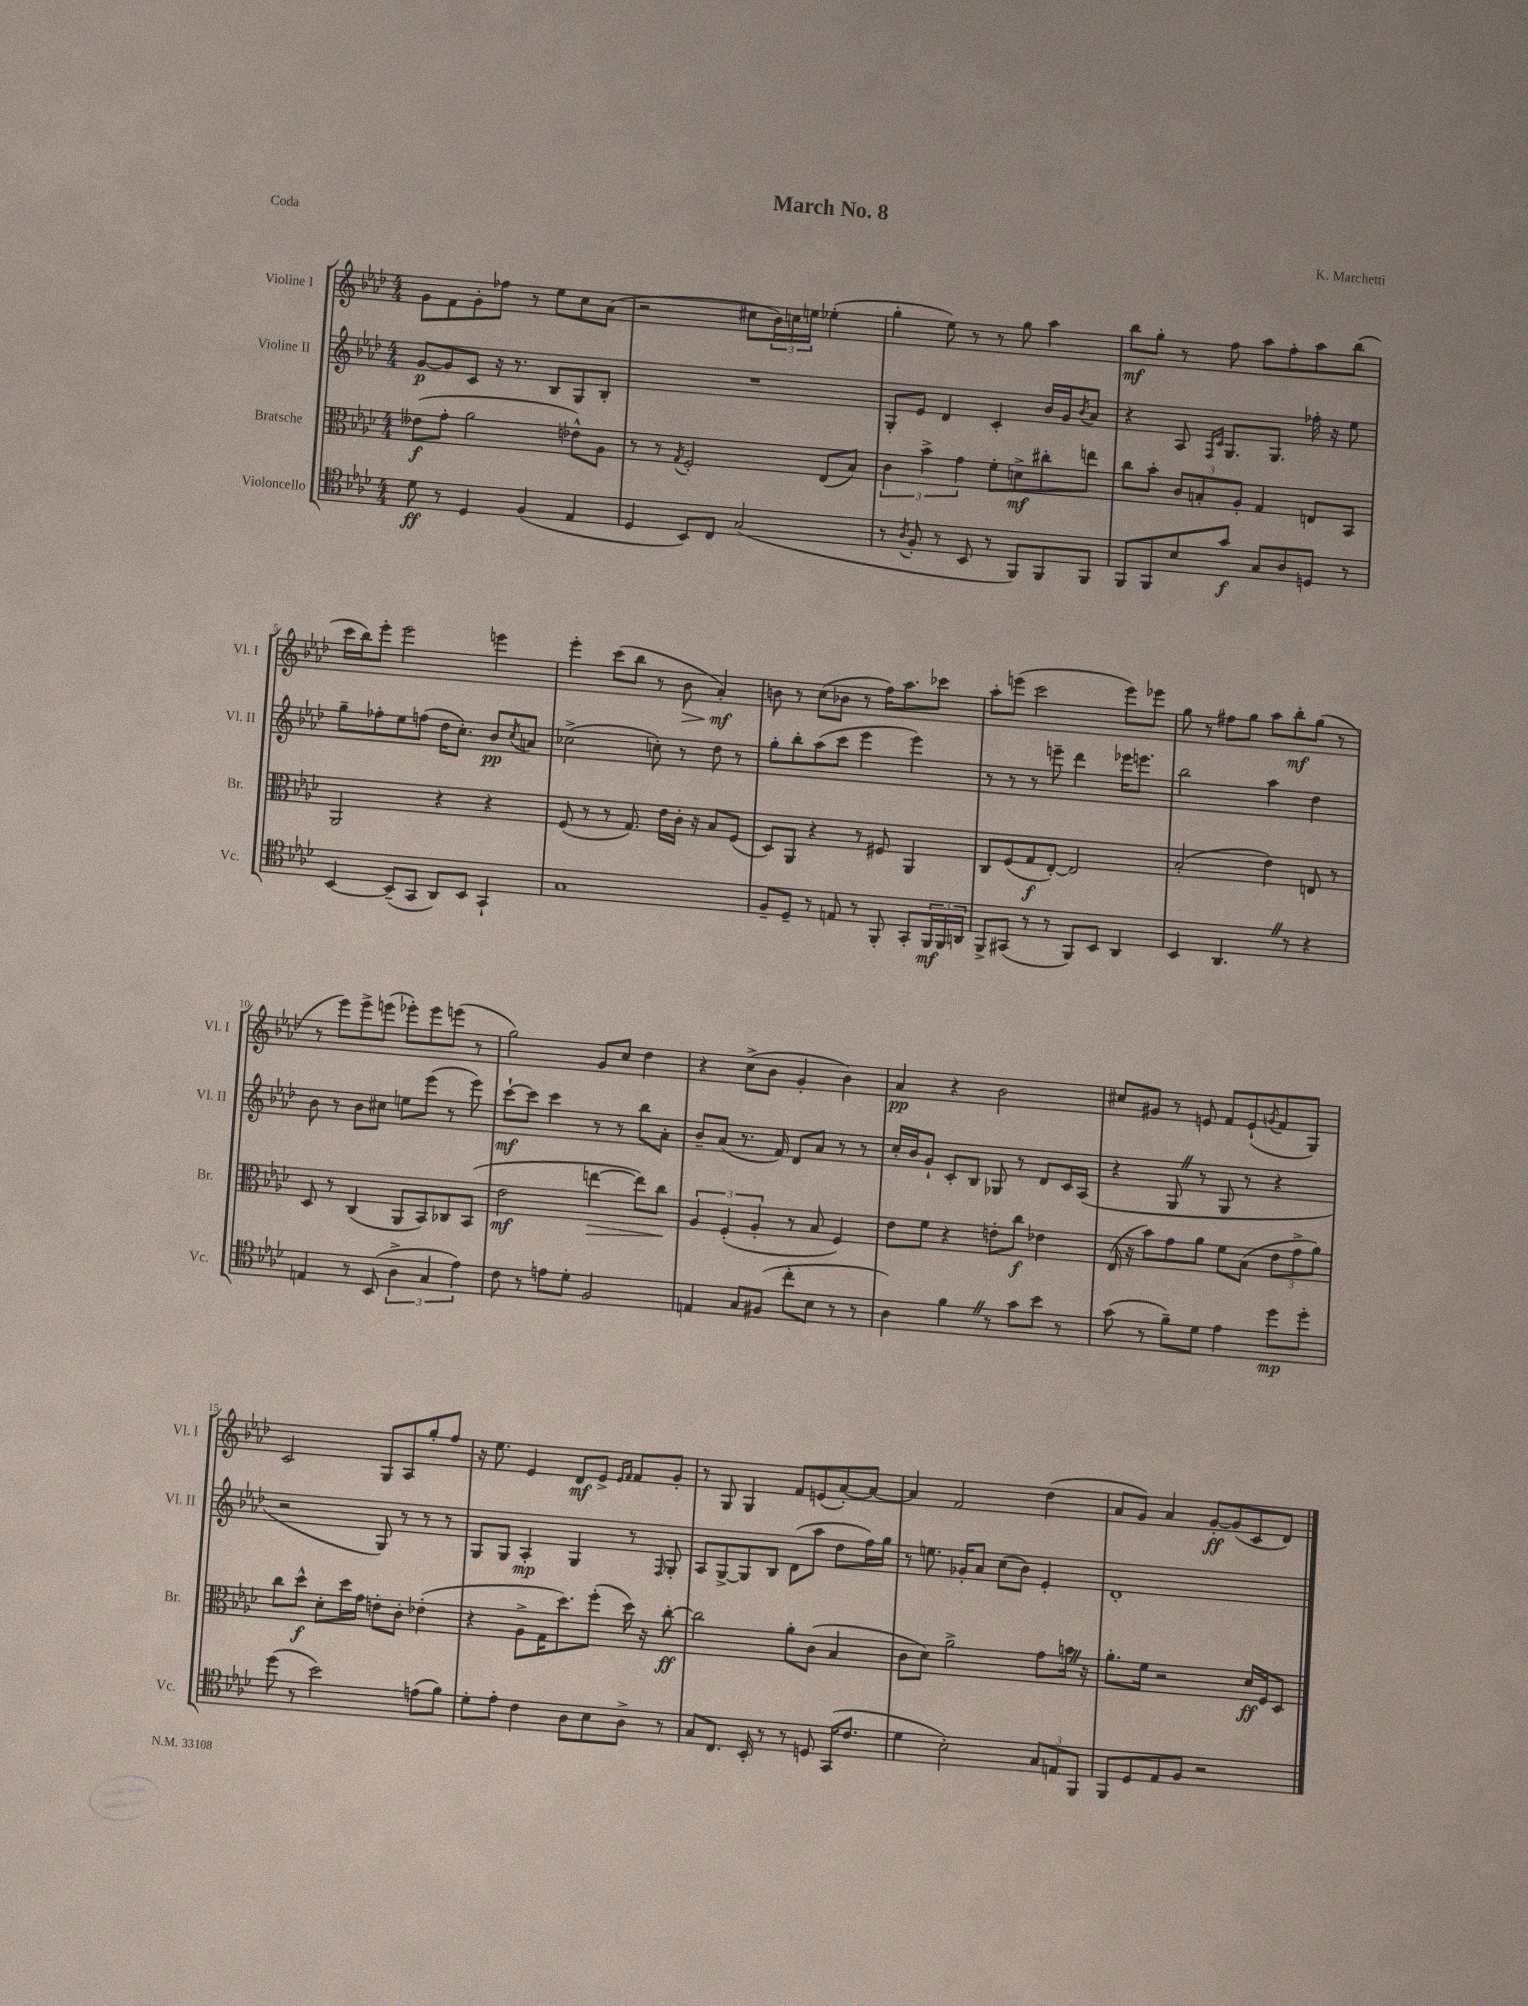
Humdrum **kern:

**kern	**kern	**kern	**kern
*staff4	*staff3	*staff2	*staff1
*clefC4	*clefC3	*clefG2	*clefG2
*k[b-e-a-d-]	*k[b-e-a-d-]	*k[b-e-a-d-]	*k[b-e-a-d-]
*M4/4	*M4/4	*M4/4	*M4/4
8d-\	(8e--\L	[8g/L	8g\L
8r	8g'\J	8g/]	8f\
4D-/	2a-\	8c/J	8g'\
.	.	16r	8ff-\J
.	.	8.r	.
(4F/	.	.	8r
.	.	8B-/L	8ee-\L
4E-/	8e-^^\L)	8G/	8cc\
.	8A-\J	8B-'/J	(8a-\J
=	=	=	=
4D-/	8r	1r	2r
.	8r	.	.
.	8qG/	.	.
8BB-/L)	2F'/	.	.
8C/J	.	.	.
(2G/	.	.	8cc#\L
.	.	.	24b-\L)
.	.	.	24cc\
.	.	.	24ee\JJ
.	(8E-/L	.	(4ee-'\
.	8B-/J)	.	.
=	=	=	=
8r	6c\	8G'/L	4gg'\
8qA-/	.	.	.
8F'/	.	8e-/J	.
.	6b-^\	.	.
8r	.	4d-/	8ee-\)
.	6g\	.	.
8BB-/	.	.	8r
8r	8f'\L	4c'/	8r
8FF/L)	8d^\	.	8gg\
8FF/	8cc#'\	16b-/LL	4aa-\
.	.	16g/J	.
.	.	8qb-/	.
8FF/J	8ee\J	8a-/J	.
=	=	=	=
8FF/L	8cc\L	4r	8bb-\L
8FF/	8b-'\J	.	8gg'\J
8B-/	12c/L	8A-/	8r
.	12B'/	.	.
.	.	16qqF/LL	.
.	.	16qqc/JJ	.
8g/J	.	8.G/L	8ff\
.	12A-'/J	.	.
8G/L	4G/	.	8aa-\L
.	.	8.G/J	.
8A-/	.	.	8ff'\
8D/J	8E/L	16ff-'\	8aa-\
.	.	16r	.
8r	8BB-/J	8ee-\	(8bb-\J
=	=	=	=
[4BB-/	2AA-/	8gg~\L	16ccc\LL
.	.	.	16bb-\J)
.	.	8ff-'\	8eee-'\J
(8BB-~/]L	.	8ee-\	2eee-\
8GG/J	.	(8ff\J	.
8AA-/L)	4r	16dd-\LK	.
.	.	8.cc'\J)	.
8BB-/J	.	.	.
4GG`/	4r	8b-/L	4eee\
.	.	8qcc/	.
.	.	8a/J	.
=	=	=	=
1G	(8F/	(2cc-^\	4eee-'\
.	8r	.	.
.	8r	.	(8ccc\L
.	8.G/)	.	8bb-\J
.	.	8cc'\)	8r
.	16e-\LL	.	.
.	16c'\JJ	8r	8b-\
.	16r	.	.
.	8B-/L	8dd-\	4a-'/)
.	(8F/J	8r	.
=	=	=	=
8F~/L	8D-/L)	8gg'\L	8b\
8D-~/J	8AA-/J	8bb-'\	8r
8r	4r	(8aa-\	(8cc\L
8E/	.	8ccc\J	8b-\J
8r	8r	4eee-\	8r
8FF'/	8F#/	.	16ff\LK)
.	.	.	8.aa-\
8GG'/L	4AA-/	4eee-\)	.
24FF/L	.	.	8ccc-\J
24FF/	.	.	.
24AA/JJ	.	.	.
=	=	=	=
8FF^/L	8C/L	8r	8aa-'\L
(8GG#/J	(8F/	8r	(8eee\J
8r	8G/	8r	2ccc\
8r	[8E-'/J)	8eee~\	.
8FF/L)	2E-/]	4ddd-\	.
8BB-/J	.	.	.
4AA-/	.	16eee-\LK	8eee\L)
.	.	8.eee\J	.
.	.	.	8eee-\J
=	=	=	=
4BB-/	(2B-'/	2bb-\	8gg\
.	.	.	8r
4.AA-/	.	.	8ff#\L
.	.	.	8gg\J
.	4e-\)	4aa-\	8aa-\L
8r	.	.	8bb-'\
4r	8E/	4dd-\	(8gg\J
.	8r	.	8r
=	=	=	=
4E/	8D-/	8b-\	8r
.	8r	8r	8eee-\L)
8r	(4C/	8b-\L	8eee-^\
(8BB-/	.	8cc#\J	(8eee\J
6A-^\	8AA-/L	8ee\L	8eee-'\L)
.	8BB-/)	(8eee-\J	8eee-\
6G/	.	.	.
.	8C-/	8r	(8eee\J
6e-\)	.	.	.
.	(8BB-/J	8eee-\)	8r
=	=	=	=
8c\	2e-\	[8ccc`\L	2gg\)
8r	.	8ccc\]J	.
8e\L	.	4ccc\	.
8d-'\J	.	.	.
2F/	[4ee\	8r	8g/L
.	.	8r	8cc/J
.	8ee\]L)	8bb-\L	4dd-\
.	8cc\J	8a-'\J	.
=	=	=	=
4E/	6A-/	8b-~/L	4r
.	.	(8a-/J	.
.	(6F'/	.	.
8G/L	.	8.r	(8cc^\L
.	6A-'/	.	.
(8F#/J	.	.	8b-\J
.	.	16f/)	.
8cc'\L	8r	8d-/L	4g'/
8B-\J	8B-/	8a-/J	.
8r	4F/)	8r	4b-\)
8r	.	8r	.
=	=	=	=
4A-\)	8e-\L	16cc'/LL	4a-/
.	.	16b-/J	.
.	8f\J	8g`/J	.
4f\	4r	8c'/L	4r
.	.	8B-/J	.
8r	8e'\L	8G-/	2b-\
8g\L	8cc\J	8r	.
8b-\J	4e-\	8d-/L	.
8r	.	16c/L	.
.	.	(16A-/JJ	.
=	=	=	=
(8g\	(16E-/	4r	8cc#/L
.	16r	.	.
8r	8b-\L)	.	8g#/J
8f~\L)	8g\	8G/	8r
8d-\J	8a-\J	8r	8e/
4e-\	8f\L	8G/	8f/L
.	(8B-\J	8r	(8e`/
.	.	.	8qg/
8dd-\L	12e-\L	4r	8f/
.	12g^\	.	.
8dd-'\J	.	.	8G/J)
.	12a-\J)	.	.
=	=	=	=
(8dd-\	8cc\L	2r	2c/
8r	8dd-^^\J	.	.
2b-\)	8d-'\L	.	.
.	16dd-\L	.	.
.	16g\JJ	.	.
.	8e'\L	8G/)	8G/L
.	8c'\J	8r	8A-/
(8e\L	(4e-'\	8r	8gg'/
8f\J)	.	8r	8ff/J
=	=	=	=
8d-'\L	4r	8G/L	16r
.	.	.	8.ee-\
8e-'\J	.	8G/J	.
4c\	8A-^\L	4A-'/	4e-/
.	16G\K	.	.
.	8.dd-\)	.	.
8A-\L	.	4G/	8d-/L
8B-\	(8ff'\J	.	8e-^/J
.	.	.	16qqe-/LL
.	.	.	16qqf/JJ
8A-^\J	16dd-\)	8r	8f/L
.	16r	.	.
.	.	16qqF/	.
8r	[8cc'\	8G'/	8g'/J
=	=	=	=
8G/L	2cc\]	8A-/L	8r
8.C/J	.	[8G^/	8G/
.	.	8G/]	4G/
16BB-'/	.	.	.
8r	.	8B-/J	.
8r	8a-'\L	(8d-\L	8f/L
8D/	(8c\J	8aa-\J	(8e/
(16GG/LK	4B-/	8dd-\L	[8a-'/)
8.c/J	.	.	.
.	.	16ff\L)	8a-/_J
.	.	16gg\JJ	.
=	=	=	=
4d-\	8c\L	8r	4a-/]
.	8d-\J)	8.ee\	.
2B-'\)	2a-^\	.	2f/
.	.	16g-'/LK	.
.	.	8a-/J	.
.	.	(8cc\L	.
.	.	8b-\J)	.
12G/L	8g\L	4e-'/	(4dd-\
12E/	.	.	.
.	16b\Jk	.	.
12FF/J	.	.	.
.	16r	.	.
=	=	=	=
8FF/L	8.a-'\L	1d-'	8a-/L
8D-/	.	.	8g/J)
.	16f\Jk	.	.
8E-/	2r	.	4a-/
8F/J	.	.	.
2r	.	.	[8g'/L
.	.	.	(8g/]
.	16d-/LL	.	8c/
.	16F/J	.	.
.	8D-/J	.	8d-/J)
==	==	==	==
*-	*-	*-	*-
